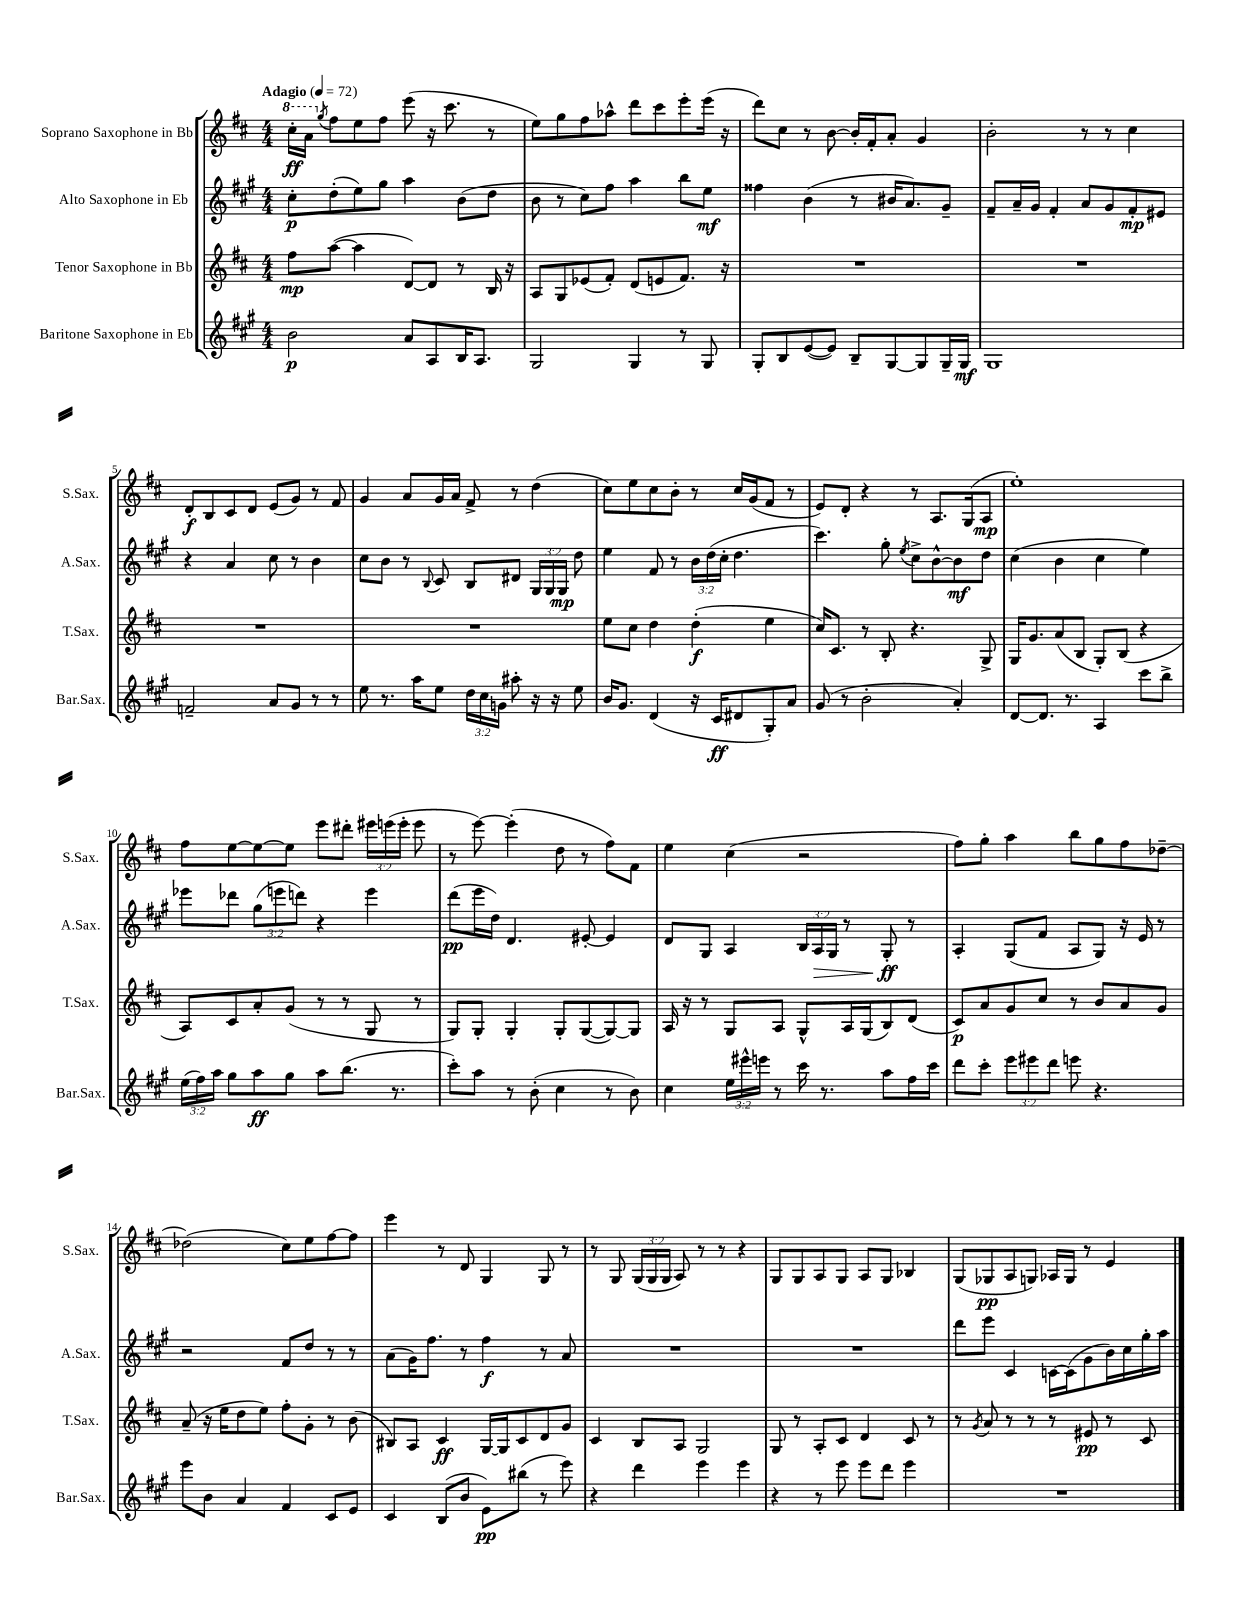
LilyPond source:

<<
\new StaffGroup <<
\new Staff = "s0" \with { instrumentName = "Soprano Saxophone in Bb" shortInstrumentName = "S.Sax." } {
    \clef treble \key d \major \numericTimeSignature \time 4/4 \override Staff.TupletNumber.text = #tuplet-number::calc-fraction-text \tempo "Adagio" 4 = 72
    \autoBeamOff \ottava #1 cis'''16[-.\ff a''16] \ottava #0 \acciaccatura { g''8 } fis''8[ e''8 fis''8] e'''8( r16 cis'''8. r8 |
    e''8[) g''8 fis''8 aes''8]-^ d'''8[ cis'''8 e'''8-. e'''16]( r16 |
    d'''8[) cis''8] r8 b'8~ b'16[-. fis'16-. a'8]-. g'4 |
    b'2-. r8 r8 cis''4 |
    d'8[-.\f b8 cis'8 d'8] e'8[( g'8]) r8 fis'8 |
    g'4 a'8[ g'16 a'16] fis'8-> r8 d''4( |
    cis''8[) e''8 cis''8 b'8]-. r8 cis''16[ g'16( fis'8] r8 |
    e'8[) d'8]-. r4 r8 a8.[ g16( a8]\mp |
    e''1-.) |
    fis''8[ e''8~ e''8~ e''8] e'''8[ dis'''8]-. \tuplet 3/2 { eis'''16[ e'''16( e'''16]-. } e'''8 |
    r8 e'''8~) e'''4-.( d''8 r8 fis''8[) fis'8] |
    e''4 cis''4( r2 |
    fis''8[) g''8]-. a''4 b''8[ g''8 fis''8 des''8]~-- |
    des''2( cis''8[) e''8 fis''8~ fis''8] |
    e'''4 r8 d'8 g4 g8 r8 |
    r8 g8 \tuplet 3/2 { g16[( g16 g16] } a8) r8 r8 r4 |
    g8[ g8 a8 g8] a8[ g8] bes4 |
    g8[( ges8\pp a8 g8]) aes16[ g16] r8 e'4 \bar "|." |
}
\new Staff = "s1" \with { instrumentName = "Alto Saxophone in Eb" shortInstrumentName = "A.Sax." } {
    \clef treble \key a \major \numericTimeSignature \time 4/4 \override Staff.TupletNumber.text = #tuplet-number::calc-fraction-text
    \autoBeamOff cis''8[-.\p d''8-.( e''8) gis''8] a''4 b'8[( d''8] |
    b'8 r8 cis''8[) fis''8] a''4 b''8[ e''8]\mf |
    fisis''4 b'4( r8 bis'16[ a'8.) gis'8]-- |
    fis'8[-- a'16-- gis'16] fis'4-. a'8[ gis'8 fis'8-.\mp eis'8] |
    r4 a'4 cis''8 r8 b'4 |
    cis''8[ b'8] r8 \appoggiatura { b8 } cis'8 b8[ dis'8] \tuplet 3/2 { gis16[ gis16 gis16]\mp } d''8 |
    e''4 fis'8 r8 \tuplet 3/2 { b'16[ d''16( cis''16]-. } d''4. |
    cis'''4.) gis''8-. \acciaccatura { e''8 } cis''8[-> b'8~-^ b'8\mf d''8] |
    cis''4( b'4 cis''4 e''4) |
    ees'''8[ des'''8] \tuplet 3/2 { gis''8[( e'''8 d'''8]) } r4 e'''4 |
    d'''8[\pp( e'''16 d''16]) d'4. eis'8~-. eis'4 |
    d'8[ gis8] a4 \tuplet 3/2 { b16[ a16\> gis16] } r8 gis8-.\ff\! r8 |
    a4-. gis8[( fis'8] a8[ gis8]) r16 e'16 r8 |
    r2 fis'8[ d''8] r8 r8 |
    a'8[( gis'16) fis''8.] r8 fis''4\f r8 a'8 |
    R1 |
    R1 |
    d'''8[ e'''8] cis'4 c'16[~ c'16( gis'8 b'16) cis''16 gis''16-. a''16] \bar "|." |
}
\new Staff = "s2" \with { instrumentName = "Tenor Saxophone in Bb" shortInstrumentName = "T.Sax." } {
    \clef treble \key d \major \numericTimeSignature \time 4/4
    \autoBeamOff fis''8[\mp a''8]~( a''4 d'8[~) d'8] r8 b16 r16 |
    a8[ g8 ees'8( fis'8]-.) d'8[( e'8 fis'8.]) r16 |
    R1 |
    R1 |
    R1 |
    R1 |
    e''8[ cis''8] d''4 d''4-.\f( e''4 |
    cis''16[) cis'8.] r8 b8-. r4. g8-> |
    g16[ g'8. a'8( b8] g8[-.) b8]( r4 |
    a8[) cis'8 a'8-. g'8]( r8 r8 g8 r8 |
    g8[) g8]-. g4-. g8[-. g8~( g8~) g8] |
    a16 r16 r8 g8[ a8] g8[-^ a16 g16( b8) d'8]( |
    cis'8[\p) a'8 g'8 cis''8] r8 b'8[ a'8 g'8] |
    a'8--( r16 e''16[ d''8 e''8]) fis''8[-. g'8]-. r8 b'8( |
    bis8[) a8] cis'4\ff g16[~ g16 cis'8 d'8 g'8] |
    cis'4 b8[ a8] g2 |
    g8 r8 a8[-. cis'8] d'4 cis'8 r8 |
    r8 \acciaccatura { g'8 } a'8 r8 r8 r8 eis'8\pp r8 cis'8 \bar "|." |
}
\new Staff = "s3" \with { instrumentName = "Baritone Saxophone in Eb" shortInstrumentName = "Bar.Sax." } {
    \clef treble \key a \major \numericTimeSignature \time 4/4 \override Staff.TupletNumber.text = #tuplet-number::calc-fraction-text
    \autoBeamOff b'2\p a'8[ a8 b16 a8.] |
    gis2 gis4 r8 gis8 |
    gis8[-. b8 e'8~( e'8]) b8[-- gis8~ gis8 gis16-- gis16]\mf |
    gis1 |
    f'2-- a'8[ gis'8] r8 r8 |
    e''8 r8. a''16[ e''8] \tuplet 3/2 { d''16[ cis''16 g'16] } ais''8-. r16 r16 e''8 |
    b'16[ gis'8.] d'4( r16 cis'16[\ff dis'8 gis8-.) a'8] |
    gis'8( r8 b'2-. a'4-.) |
    d'8[~ d'8.] r8. a4 cis'''8[ b''8]-> |
    \tuplet 3/2 { e''16[( fis''16) a''16] } gis''8[ a''8\ff gis''8] a''8[ b''8.]( r8. |
    cis'''8[-.) a''8] r8 b'8-.( cis''4 r8 b'8) |
    cis''4 \tuplet 3/2 { e''16[ eis'''16-^ e'''16] } r8 cis'''16 r8. a''8[ fis''16 cis'''16] |
    d'''8[ cis'''8]-. \tuplet 3/2 { e'''8[ eis'''8 d'''8] } e'''8 r4. |
    e'''8[ b'8] a'4 fis'4 cis'8[ e'8] |
    cis'4 b8[( b'8] e'8[\pp) bis''8]( r8 e'''8) |
    r4 d'''4 e'''4 e'''4 |
    r4 r8 e'''8 e'''8[ d'''8] e'''4 |
    R1 \bar "|." |
}
>>
>>
